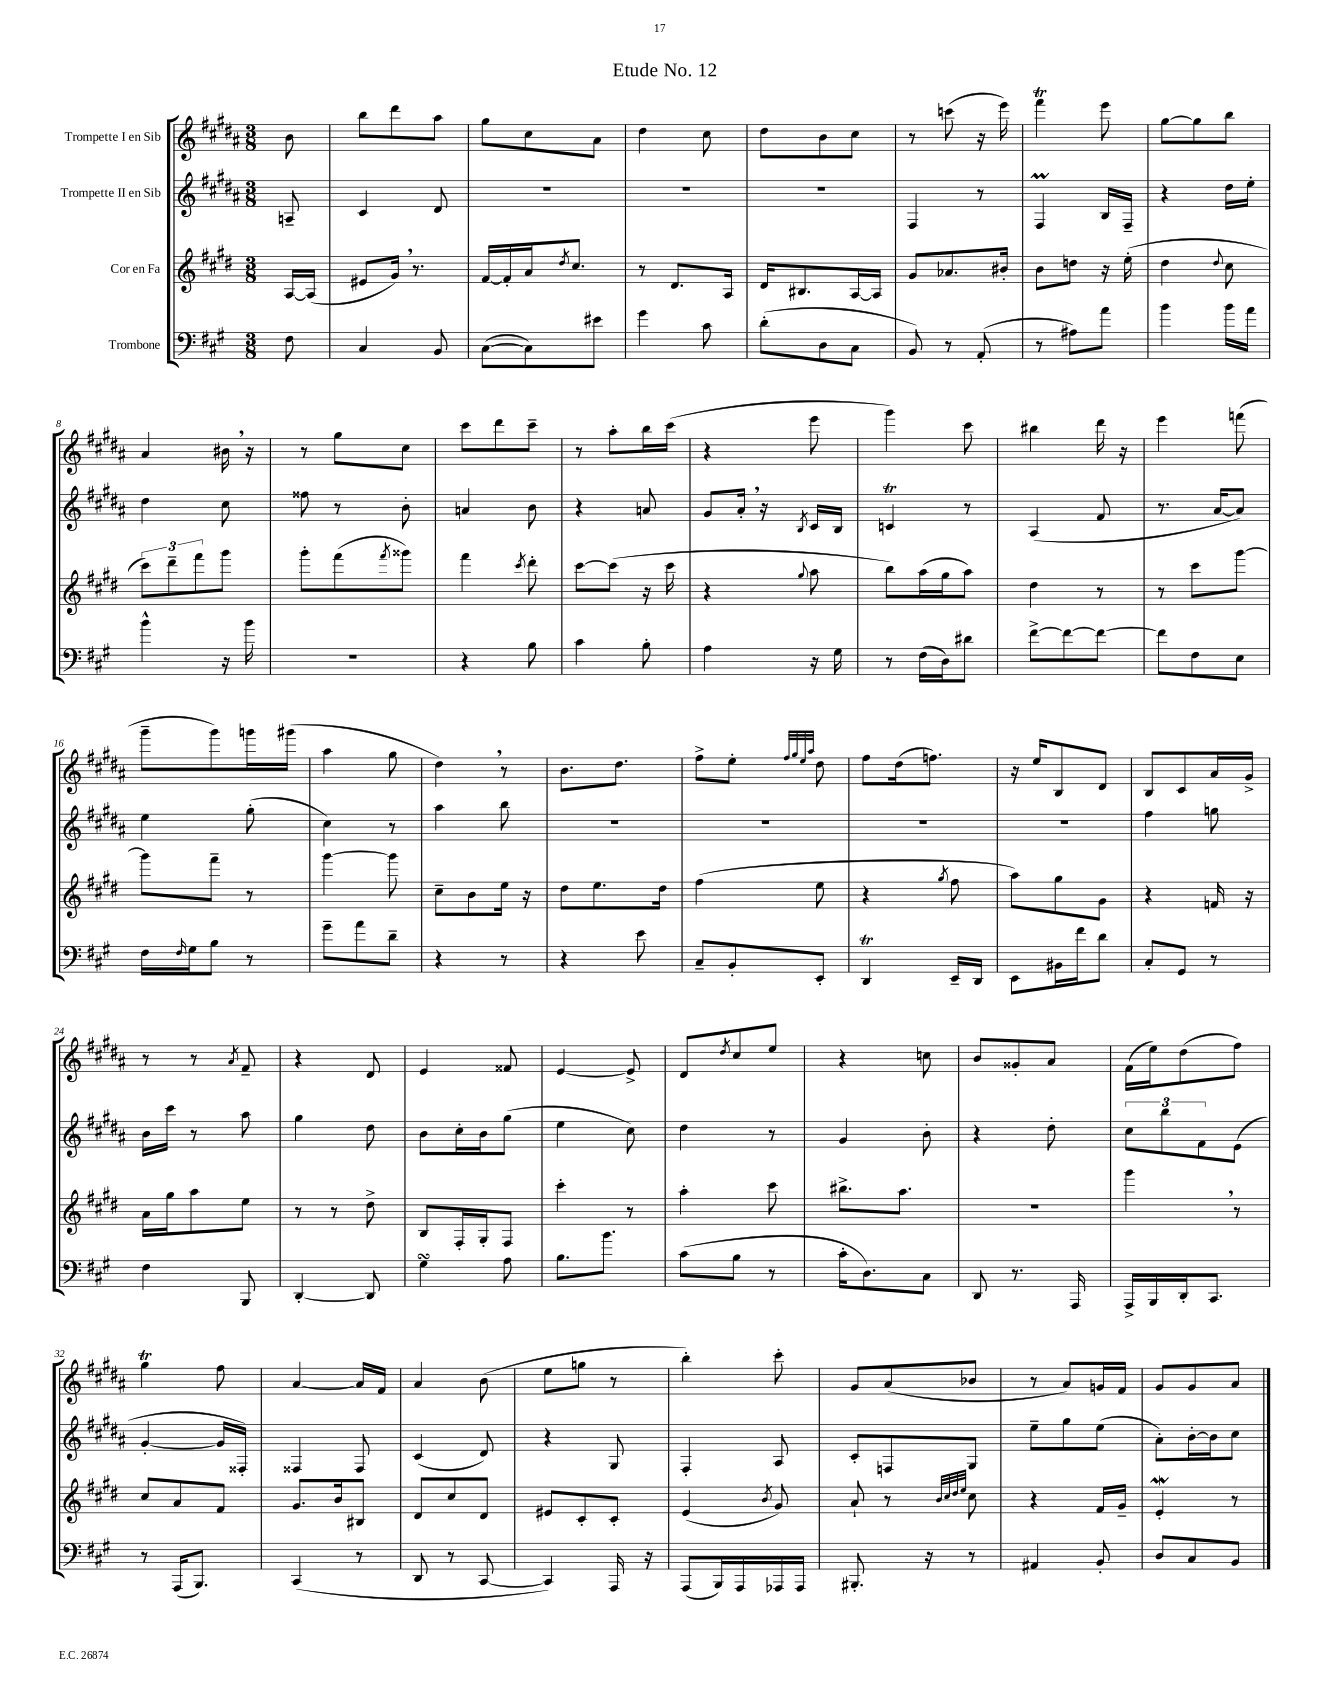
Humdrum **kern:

**kern	**kern	**kern	**kern
*staff4	*staff3	*staff2	*staff1
*clefF4	*clefG2	*clefG2	*clefG2
*k[f#c#g#]	*k[f#c#g#d#]	*k[f#c#g#d#a#]	*k[f#c#g#d#a#]
*M3/8	*M3/8	*M3/8	*M3/8
8F#	[16A	8A~	8b
.	(16A]	.	.
=	=	=	=
4C#	8e#	4c#	8bb
.	16g#)	.	8ddd#
.	8.r	.	.
8BB	.	8d#	8aa#
=	=	=	=
([8C#	[16f#	4.r	8gg#
.	16f#']	.	.
8C#])	16a	.	8cc#
.	8qdd#	.	.
.	8.cc#	.	.
8e#	.	.	8a#
=	=	=	=
4g#	8r	4.r	4dd#
.	8.d#	.	.
8c#	.	.	8cc#
.	16A	.	.
=	=	=	=
(8d'	16d#	4.r	8dd#
.	8.B#	.	.
8D	.	.	8b
8C#	[16A	.	8cc#
.	16A]	.	.
=	=	=	=
8BB)	8g#	4F#	8r
8r	8.a-	.	(8ccc
(8AA'	.	8r	16r
.	16b#'	.	16eee)
=	=	=	=
8r	8b	4F#	4fff#
8A#)	8dd	.	.
8a	16r	16B	8eee
.	(16ee'	16F#~	.
=	=	=	=
4b	4dd#	4r	[8gg#
.	.	.	8gg#]
.	8qqdd#	.	.
16b	8cc#	16dd#	8bb
16a	.	16ee'	.
=	=	=	=
4b^^	12ccc#)	4dd#	4a#
.	12ddd#~	.	.
.	12fff#	.	.
16r	8ggg#	8cc#	16b#
16b	.	.	16r
=	=	=	=
4.r	8ggg#'	8ff##	8r
.	(8fff#	8r	8gg#
.	8qfff#	.	.
.	8ggg##)	8b'	8cc#
=	=	=	=
4r	4fff#	4a	8ccc#
.	.	.	8ddd#
.	8qccc#	.	.
8B	8ddd#'	8b	8ccc#~
=	=	=	=
4c#	[8ccc#	4r	8r
.	(8ccc#]	.	8aa#'
8B'	16r	8a	16bb
.	16ccc#	.	(16ccc#
=	=	=	=
4A	4r	8g#	4r
.	.	16a#'	.
.	.	16r	.
.	8qqgg#	8qB	.
16r	8aa	16c#	8eee
16G#	.	16B	.
=	=	=	=
8r	8bb)	4c	4ggg#)
(16F#	(16aa	.	.
16D)	16gg#	.	.
8d#	8aa)	8r	8ccc#
=	=	=	=
[8f#^	4dd#	(4A#	4bb#
8f#_	.	.	.
8f#_	8r	8f#	16ddd#
.	.	.	16r
=	=	=	=
8f#]	8r	8.r	4eee
8F#	8ccc#	.	.
.	.	[16a#	.
8E	[8ggg#	8a#])	(8fff
=	=	=	=
16F#	8ggg#]	4ee	8ggg#~
16qqF#	.	.	.
16G#	.	.	.
8B	8fff#~	.	8ggg#)
8r	8r	(8gg#'	16ggg
.	.	.	(16ggg#
=	=	=	=
8g#~	[4ggg#	4cc#)	4aa#
8a	.	.	.
8d~	8ggg#]	8r	8gg#
=	=	=	=
4r	8cc#~	4aa#	4dd#)
.	8b	.	.
8r	16ee	8bb	8r
.	16r	.	.
=	=	=	=
4r	8dd#	4.r	8.b
.	8.ee	.	.
.	.	.	8.dd#
8e	.	.	.
.	16dd#	.	.
=	=	=	=
8C#~	(4ff#	4.r	8ff#^
8BB'	.	.	8ee'
.	.	.	32qqff#
.	.	.	32qqgg#
.	.	.	32qqee
.	.	.	32qqaa#
8EE'	8ee	.	8dd#
=	=	=	=
4DD	4r	4.r	8ff#
.	.	.	(16dd#
.	.	.	8.ff)
.	8qgg#	.	.
16EE~	8ff#	.	.
16DD	.	.	.
=	=	=	=
8EE	8aa)	4.r	16r
.	.	.	16ee
16BB#	8gg#	.	8B
16f#	.	.	.
8d	8g#	.	8d#
=	=	=	=
8C#'	4r	4ff#	8B
8GG#	.	.	8c#
8r	16f	8gg	16a#
.	16r	.	16g#^
=	=	=	=
4F#	16a	16b	8r
.	16gg#	16ccc#	.
.	8aa	8r	8r
.	.	.	8qa#
8BBB	8ee	8aa#	8f#~
=	=	=	=
[4DD'	8r	4gg#	4r
.	8r	.	.
8DD]	8dd#^	8dd#	8d#
=	=	=	=
4G#	8B	8b	4e
.	16F#'	16cc#'	.
.	16G#'	16b	.
8A	8F#	(8gg#	8f##
=	=	=	=
8.B	4ccc#'	4ee	[4e
8.b	.	.	.
.	8r	8cc#)	8e^]
=	=	=	=
(8c#	4aa'	4dd#	8d#
.	.	.	8qdd#
8B	.	.	8cc#
8r	8ccc#	8r	8ee
=	=	=	=
16c#'	8.bb#^	4g#	4r
8.D)	.	.	.
.	8.aa	.	.
8C#	.	8b'	8cc
=	=	=	=
8DD	4.r	4r	8b
8.r	.	.	8g##'
.	.	8dd#'	8a#
16AAA	.	.	.
=	=	=	=
16AAA^	4ggg#	12cc#	(16f#
16BBB	.	.	16ee)
.	.	12bb	.
16DD'	.	.	(8dd#
.	.	12f#	.
8.CC#	.	.	.
.	8r	(8e	8ff#)
=	=	=	=
8r	8cc#	[4g#'	4gg#
(16AAA	8a	.	.
8.BBB)	.	.	.
.	8f#	16g#]	8ff#
.	.	16F##')	.
=	=	=	=
(4CC#	8.g#	4F##	[4a#
.	16b	.	.
8r	8B#	8F##	16a#]
.	.	.	16f#
=	=	=	=
8DD	8d#	(4c#	4a#
8r	8cc#	.	.
[8CC#	8d#	8d#)	(8b
=	=	=	=
4CC#])	8e#	4r	8ee
.	8c#'	.	8gg
16AAA	8c#'	8G#	8r
16r	.	.	.
=	=	=	=
(8AAA	(4e	4F#'	4bb')
16BBB)	.	.	.
16AAA	.	.	.
.	8qb	.	.
16AAA-	8g#)	8A#	8ccc#'
16AAA-	.	.	.
=	=	=	=
8.BBB#'	8a`	8c#'	8g#
.	8r	8F	(8a#
16r	.	.	.
.	32qqb	.	.
.	32qqcc#	.	.
.	32qqdd#	.	.
.	32qqee	.	.
8r	8cc#	8G#	8b-
=	=	=	=
4AA#	4r	8ee~	8r
.	.	8gg#	8a#)
8BB'	16f#	(8ee	16g
.	16g#~	.	16f#
=	=	=	=
8D	4e'	8a#')	8g#
8C#	.	[16b'	8g#
.	.	16b]	.
8BB	8r	8cc#	8a#
==	==	==	==
*-	*-	*-	*-
